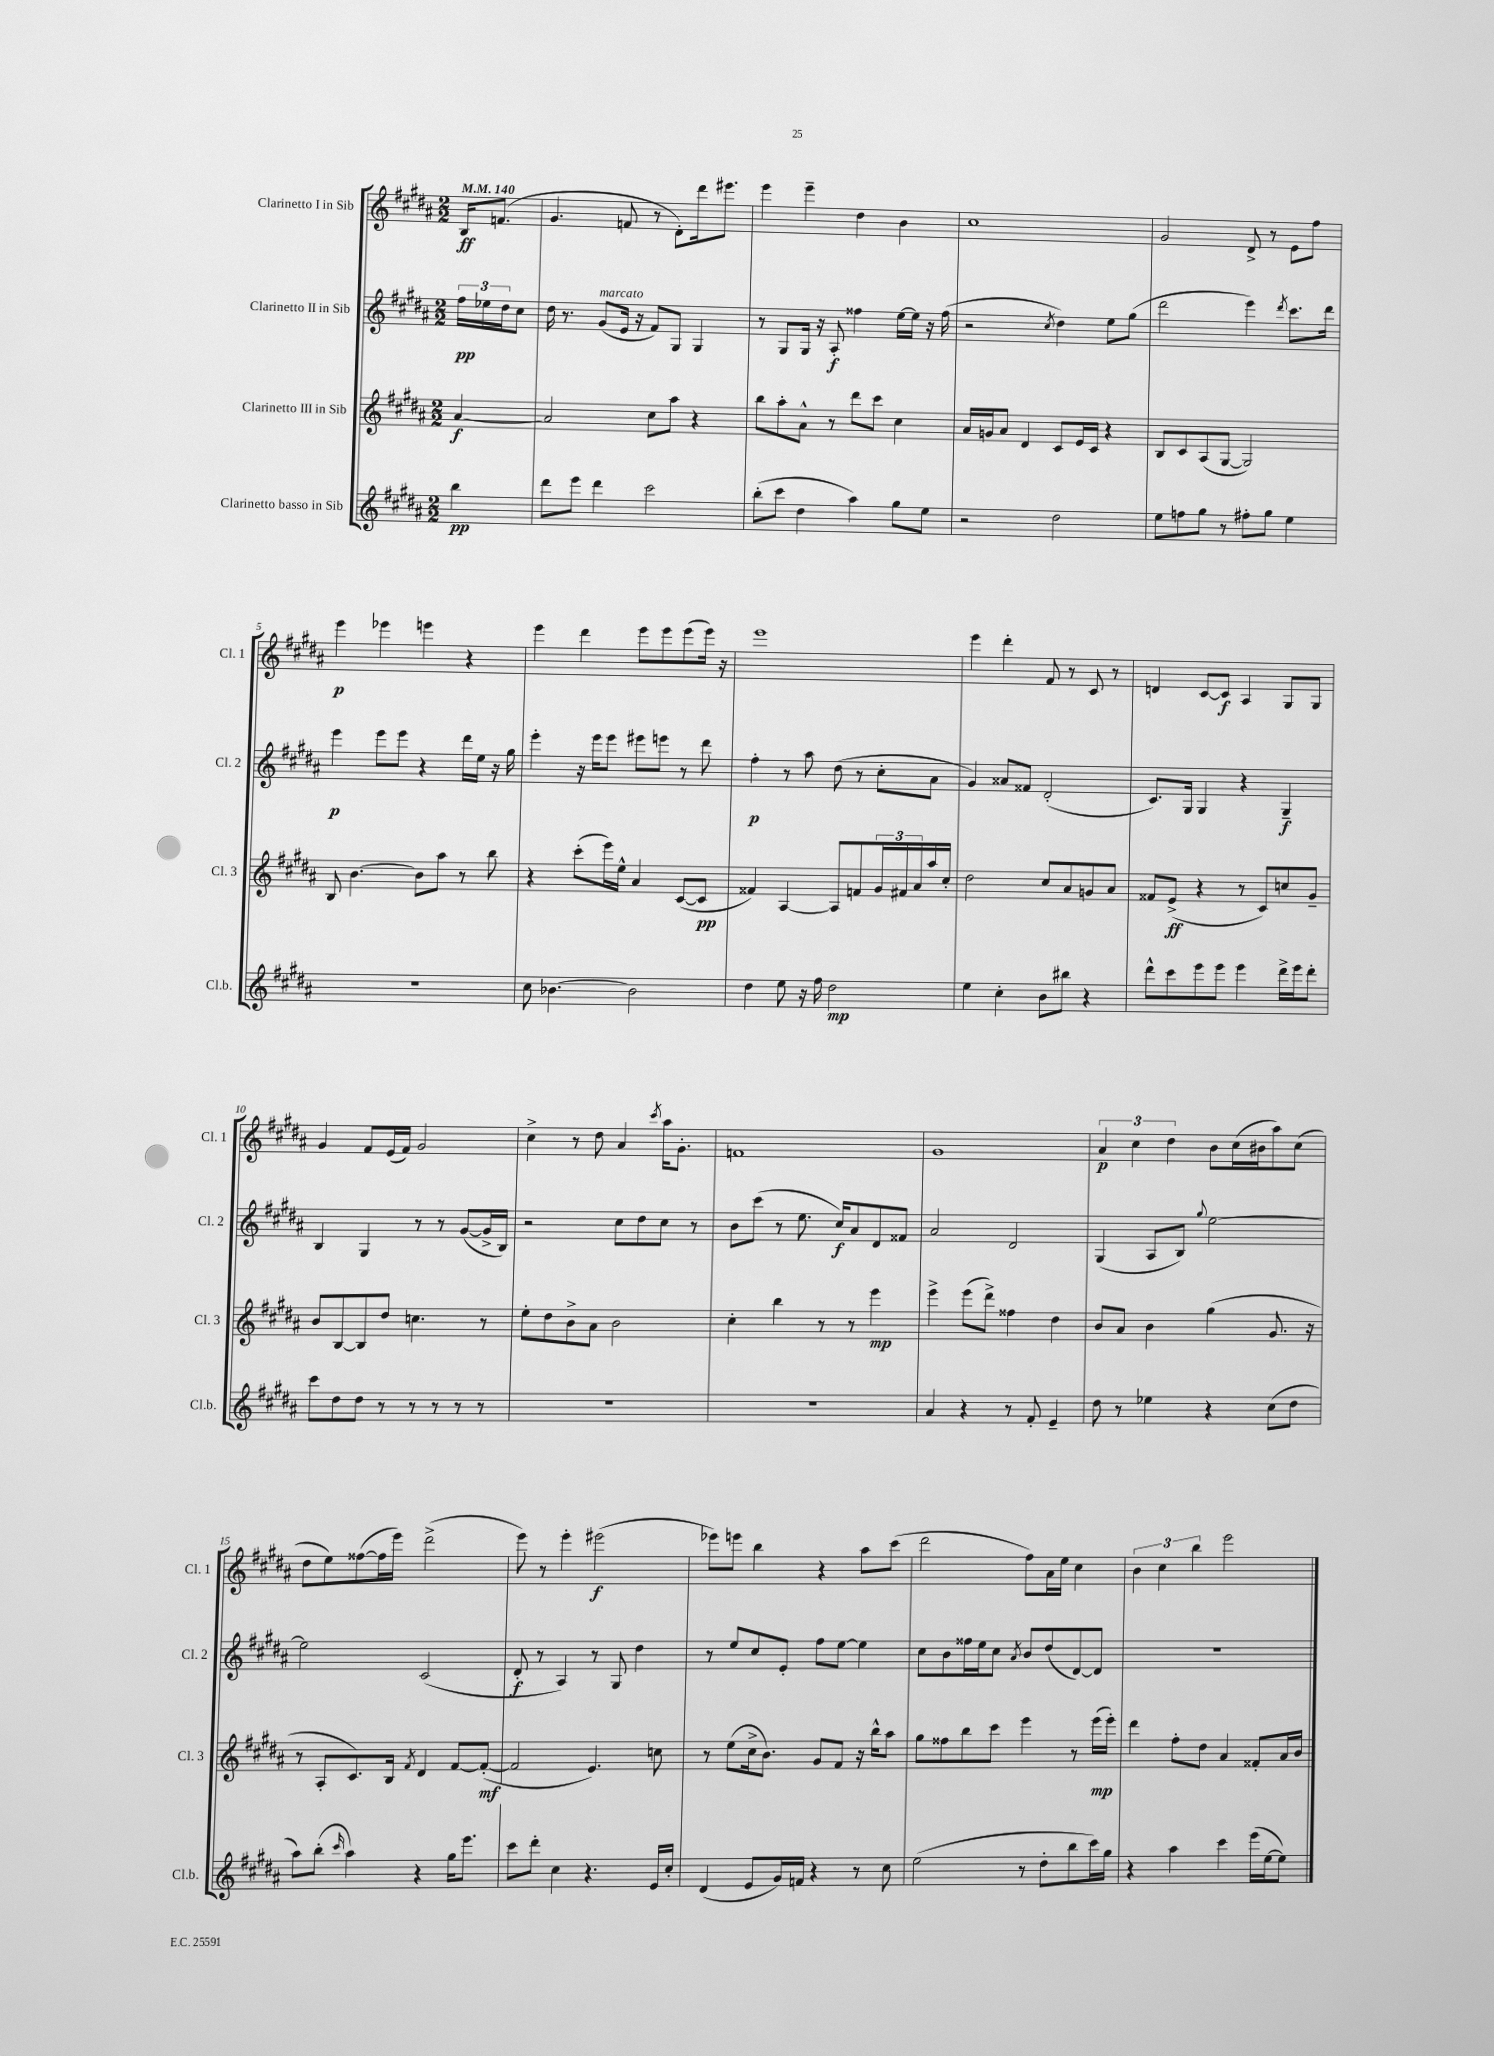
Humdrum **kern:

**kern	**dynam	**kern	**dynam	**kern	**dynam	**kern	**dynam
*part4	*part4	*part3	*part3	*part2	*part2	*part1	*part1
*staff4	*staff4	*staff3	*staff3	*staff2	*staff2	*staff1	*staff1
*I"Clarinetto basso in Sib	*	*I"Clarinetto III in Sib	*	*I"Clarinetto II in Sib	*	*I"Clarinetto I in Sib	*
*I'Cl.b.	*	*I'Cl. 3	*	*I'Cl. 2	*	*I'Cl. 1	*
*clefG2	*	*clefG2	*	*clefG2	*	*clefG2	*
*k[f#c#g#d#a#]	*	*k[f#c#g#d#a#]	*	*k[f#c#g#d#a#]	*	*k[f#c#g#d#a#]	*
*M2/2	*	*M2/2	*	*M2/2	*	*M2/2	*
*MM140	*	*MM140	*	*MM140	*	*MM140	*
=	=	=	=	=	=	=	=
4bb\	pp	[4a#/	f	24ff#\LL	pp	16B/KL	ff
.	.	.	.	24ee-X\	.	.	.
.	.	.	.	.	.	(8.fn/J	.
.	.	.	.	24dd#\J	.	.	.
.	.	.	.	8cc#\J	.	.	.
=1	=1	=1	=1	=1	=1	=1	=1
8ddd#\L	.	2a#/]	.	16dd#\	.	4.g#/	.
.	.	.	.	8.r	.	.	.
8eee\J	.	.	.	.	.	.	.
!	!	!	!	!LO:TX:a:i:t=marcato	!	!	!
4ddd#\	.	.	.	(8g#/L	.	.	.
.	.	.	.	16e/Jk	.	8fn/	.
.	.	.	.	16r	.	.	.
2ccc#\	.	8cc#\L	.	8f#/L)	.	8r	.
.	.	8aa#\J	.	8G#/J	.	8d#'\L)	.
.	.	4r	.	4G#/	.	16ddd#\k	.
.	.	.	.	.	.	8.eee#X\J	.
=2	=2	=2	=2	=2	=2	=2	=2
(8bb'\L	.	8bb\L	.	8r	.	4eee\	.
8ccc#\J	.	8aa#'\	.	8G#/L	.	.	.
4dd#\	.	8a#^^\J	.	16G#/Jk	.	4eee~\	.
.	.	.	.	16r	.	.	.
.	.	8r	.	8A#'/	f	.	.
4aa#\)	.	8ddd#\L	.	4ff##X\	.	4dd#\	.
.	.	8ccc#\J	.	.	.	.	.
8gg#\L	.	4cc#\	.	[16ee\LL	.	4b\	.
.	.	.	.	16ee\JJ]	.	.	.
8ee\J	.	.	.	16r	.	.	.
.	.	.	.	(16ff##\	.	.	.
=3	=3	=3	=3	=3	=3	=3	=3
2r	.	16a#/LL	.	2r	.	1cc#	.
.	.	16gn/J	.	.	.	.	.
.	.	8a#/J	.	.	.	.	.
.	.	4d#/	.	.	.	.	.
.	.	.	.	8qcc#/	.	.	.
2dd#\	.	8c#/L	.	4dd#\)	.	.	.
.	.	16e/L	.	.	.	.	.
.	.	16c#/JJ	.	.	.	.	.
.	.	4r	.	8ee\L	.	.	.
.	.	.	.	(8gg#\J	.	.	.
=4	=4	=4	=4	=4	=4	=4	=4
8ee\L	.	8B/L	.	2ddd#\	.	2g#/	.
8ffn\	.	8c#/	.	.	.	.	.
8gg#\J	.	(8A#/	.	.	.	.	.
8r	.	[8G#/J	.	.	.	.	.
8ff#X'\L	.	2G#/])	.	4eee\)	.	8d#^/	.
8gg#\J	.	.	.	.	.	8r	.
.	.	.	.	8qddd#/	.	.	.
4ee\	.	.	.	8.ccc#\L	.	8e\L	.
.	.	.	.	.	.	8ff#\J	.
.	.	.	.	16ddd#\Jk	.	.	.
!!LO:LB:g=z
=5	=5	=5	=5	=5	=5	=5	=5
1r	.	8B/	.	4eee\	p	4eee\	p
.	.	[4.b\	.	.	.	.	.
.	.	.	.	8eee\L	.	4eee-X\	.
.	.	.	.	8eee\J	.	.	.
.	.	8b\L]	.	4r	.	4eeen\	.
.	.	8aa#\J	.	.	.	.	.
.	.	8r	.	16ddd#\LL	.	4r	.
.	.	.	.	16ee\JJ	.	.	.
.	.	8bb\	.	16r	.	.	.
.	.	.	.	16gg#\	.	.	.
=6	=6	=6	=6	=6	=6	=6	=6
8cc#\	.	4r	.	4eee'\	.	4eee\	.
[4.b-X\	.	.	.	.	.	.	.
.	.	(8ccc#'\L	.	16r	.	4ddd#\	.
.	.	.	.	16eee\KL	.	.	.
.	.	16eee\L)	.	8eee\J	.	.	.
.	.	16ee^^\JJ	.	.	.	.	.
2b-\]	.	4a#/	.	8eee#X\L	.	8eee\L	.
.	.	.	.	8eeen\J	.	8eee\	.
.	.	([8c#/L	.	8r	.	(8eee\	.
.	.	8c#/J]	pp	8ddd#\	.	16eee\Jk)	.
.	.	.	.	.	.	16r	.
=7	=7	=7	=7	=7	=7	=7	=7
4dd#\	.	4f##X/)	.	4ff#'\	p	1eee	.
8ee\	.	[4A#/	.	8r	.	.	.
16r	.	.	.	8aa#\	.	.	.
16ff#\	.	.	.	.	.	.	.
2dd#\	mp	8A#/L]	.	(8dd#\	.	.	.
.	.	8fn/	.	8r	.	.	.
.	.	24g#/L	.	8cc#'\L	.	.	.
.	.	24f#X/	.	.	.	.	.
.	.	24a#/	.	.	.	.	.
.	.	16aa#/	.	8a#\J	.	.	.
.	.	16cc#'/JJ	.	.	.	.	.
=8	=8	=8	=8	=8	=8	=8	=8
4ee\	.	2dd#\	.	4g#/)	.	4eee\	.
4cc#'\	.	.	.	8a##X/L	.	4ddd#'\	.
.	.	.	.	8f##X/J	.	.	.
8b\L	.	8cc#/L	.	(2d#'/	.	8f#/	.
8bb#X\J	.	8a#/	.	.	.	8r	.
4r	.	8gn/	.	.	.	8c#/	.
.	.	8a#/J	.	.	.	8r	.
=9	=9	=9	=9	=9	=9	=9	=9
8ddd#^^\L	.	8f##X/L	.	8.c#/L)	.	4dn/	.
8ccc#\	.	(8e^/J	ff	.	.	.	.
.	.	.	.	16G#/Jk	.	.	.
8eee\	.	4r	.	4G#/	.	[8c#/L	.
8eee\J	.	.	.	.	.	8c#/J]	f
4eee\	.	8r	.	4r	.	4A#/	.
.	.	8c#/L)	.	.	.	.	.
16ddd#^\LL	.	8ccn/	.	4G#~/	f	8G#/L	.
16eee\J	.	.	.	.	.	.	.
8ddd#'\J	.	8g#~/J	.	.	.	8G#/J	.
!!LO:LB:g=z
=10	=10	=10	=10	=10	=10	=10	=10
8ccc#\L	.	8b/L	.	4B/	.	4g#/	.
8dd#\	.	[8B/	.	.	.	.	.
8dd#\J	.	8B/]	.	4G#/	.	8f#/L	.
8r	.	8dd#/J	.	.	.	(16e/L	.
.	.	.	.	.	.	16f#/JJ)	.
8r	.	4.ccn\	.	8r	.	2g#/	.
8r	.	.	.	8r	.	.	.
8r	.	.	.	([8g#/L	.	.	.
8r	.	8r	.	16g#^/L]	.	.	.
.	.	.	.	16B/JJ)	.	.	.
=11	=11	=11	=11	=11	=11	=11	=11
1r	.	8ee'\L	.	2r	.	4cc#^\	.
.	.	8dd#\	.	.	.	.	.
.	.	8b^\	.	.	.	8r	.
.	.	8a#\J	.	.	.	8dd#\	.
.	.	2b\	.	8cc#\L	.	4a#/	.
.	.	.	.	8dd#\	.	.	.
.	.	.	.	.	.	8qccc#/	.
.	.	.	.	8cc#\J	.	16aa#\KL	.
.	.	.	.	.	.	8.g#'\J	.
.	.	.	.	8r	.	.	.
=12	=12	=12	=12	=12	=12	=12	=12
1r	.	4cc#'\	.	8b\L	.	1fn	.
.	.	.	.	(8ccc#\J	.	.	.
.	.	4bb\	.	8r	.	.	.
.	.	.	.	8.ee\	.	.	.
.	.	8r	.	.	.	.	.
.	.	.	.	16cc#/KL)	f	.	.
.	.	8r	.	8a#/	.	.	.
.	.	4eee\	mp	8d#/	.	.	.
.	.	.	.	8f##X/J	.	.	.
=13	=13	=13	=13	=13	=13	=13	=13
4a#/	.	4eee^\	.	2a#/	.	1g#	.
4r	.	(8eee\L	.	.	.	.	.
.	.	8ddd#^\J)	.	.	.	.	.
8r	.	4ff##X\	.	2d#/	.	.	.
8f#'/	.	.	.	.	.	.	.
4e~/	.	4dd#\	.	.	.	.	.
=14	=14	=14	=14	=14	=14	=14	=14
8dd#\	.	8b/L	.	(4G#/	.	6a#/	p
8r	.	8a#/J	.	.	.	.	.
.	.	.	.	.	.	6cc#\	.
4ee-X\	.	4b\	.	8A#/L	.	.	.
.	.	.	.	.	.	6dd#\	.
.	.	.	.	8B/J)	.	.	.
.	.	.	.	8qqgg#/	.	.	.
4r	.	(4gg#\	.	[2ee\	.	8b\L	.
.	.	.	.	.	.	(16cc#\L	.
.	.	.	.	.	.	16b#X\J	.
(8cc#\L	.	8.g#/	.	.	.	8aa#\)	.
8dd#\J	.	.	.	.	.	(8cc#\J	.
.	.	16r	.	.	.	.	.
!!LO:LB:g=z
=15	=15	=15	=15	=15	=15	=15	=15
8aa#\L)	.	8r	.	2ee\]	.	8dd#\L	.
(8bb'\J	.	8A#'/L	.	.	.	8ee\)	.
16qqccc#/	.	.	.	.	.	.	.
4aa#\)	.	8.c#/)	.	.	.	([8ff##X\	.
.	.	.	.	.	.	16ff##\L]	.
.	.	16B/Jk	.	.	.	16eee\JJ)	.
.	.	8qf#/	.	.	.	.	.
4r	.	4d#/	.	(2c#/	.	(2ddd#^\	.
16gg#\KL	.	[8f#/L	.	.	.	.	.
8.eee\J	.	.	.	.	.	.	.
.	.	(8f#'/J_	mf	.	.	.	.
=16	=16	=16	=16	=16	=16	=16	=16
8ccc#\L	.	2f#/]	.	8d#'/	f	8eee\)	.
8ddd#'\J	.	.	.	8r	.	8r	.
4cc#\	.	.	.	4A#/)	.	4eee'\	.
4.r	.	4.e/)	.	8r	.	(2eee#X\	f
.	.	.	.	8G#/	.	.	.
.	.	.	.	4dd#\	.	.	.
16e/LL	.	8ccn\	.	.	.	.	.
16cc#'/JJ	.	.	.	.	.	.	.
=17	=17	=17	=17	=17	=17	=17	=17
(4d#/	.	8r	.	8r	.	8eee-X\L)	.
.	.	(8ee\L	.	8ee/L	.	8eeen\J	.
8e/L	.	16cc#^\k	.	8cc#/	.	4bb\	.
.	.	8.b\J)	.	.	.	.	.
16g#/L)	.	.	.	8e'/J	.	.	.
16fn/JJ	.	.	.	.	.	.	.
4r	.	8g#/L	.	8ff#\L	.	4r	.
.	.	8f#/J	.	[8ee\J	.	.	.
8r	.	16r	.	4ee\]	.	8aa#\L	.
.	.	16bb^^\KL	.	.	.	.	.
8cc#\	.	8aa#\J	.	.	.	(8ccc#\J	.
=18	=18	=18	=18	=18	=18	=18	=18
(2ee\	.	8gg#\L	.	8cc#\L	.	2ddd#\	.
.	.	8ff##X\	.	8b\	.	.	.
.	.	8bb\	.	16ff##X\L	.	.	.
.	.	.	.	16ee\J	.	.	.
.	.	8ccc#\J	.	8cc#\J	.	.	.
.	.	.	.	8qa#/	.	.	.
8r	.	4eee\	.	8b/L	.	8ff#\L)	.
8dd#'\L	.	.	.	(8dd#/	.	16a#\L	.
.	.	.	.	.	.	16ee\JJ	.
8bb\	.	8r	.	[8d#/)	.	4cc#\	.
16ccc#\L)	.	(16eee\LL	mp	8d#/J]	.	.	.
16gg#\JJ	.	16eee'\JJ)	.	.	.	.	.
=19	=19	=19	=19	=19	=19	=19	=19
4r	.	4ddd#\	.	1r	.	6b\	.
.	.	.	.	.	.	6cc#\	.
4aa#\	.	8ff#'\L	.	.	.	.	.
.	.	.	.	.	.	6bb\	.
.	.	8dd#\J	.	.	.	.	.
4ccc#\	.	4a#/	.	.	.	2eee\	.
(16eee\LL	.	8f##X'/L	.	.	.	.	.
[16ee\J	.	.	.	.	.	.	.
8ee\J])	.	16a#/L	.	.	.	.	.
.	.	16b/JJ	.	.	.	.	.
==	==	==	==	==	==	==	==
*-	*-	*-	*-	*-	*-	*-	*-
